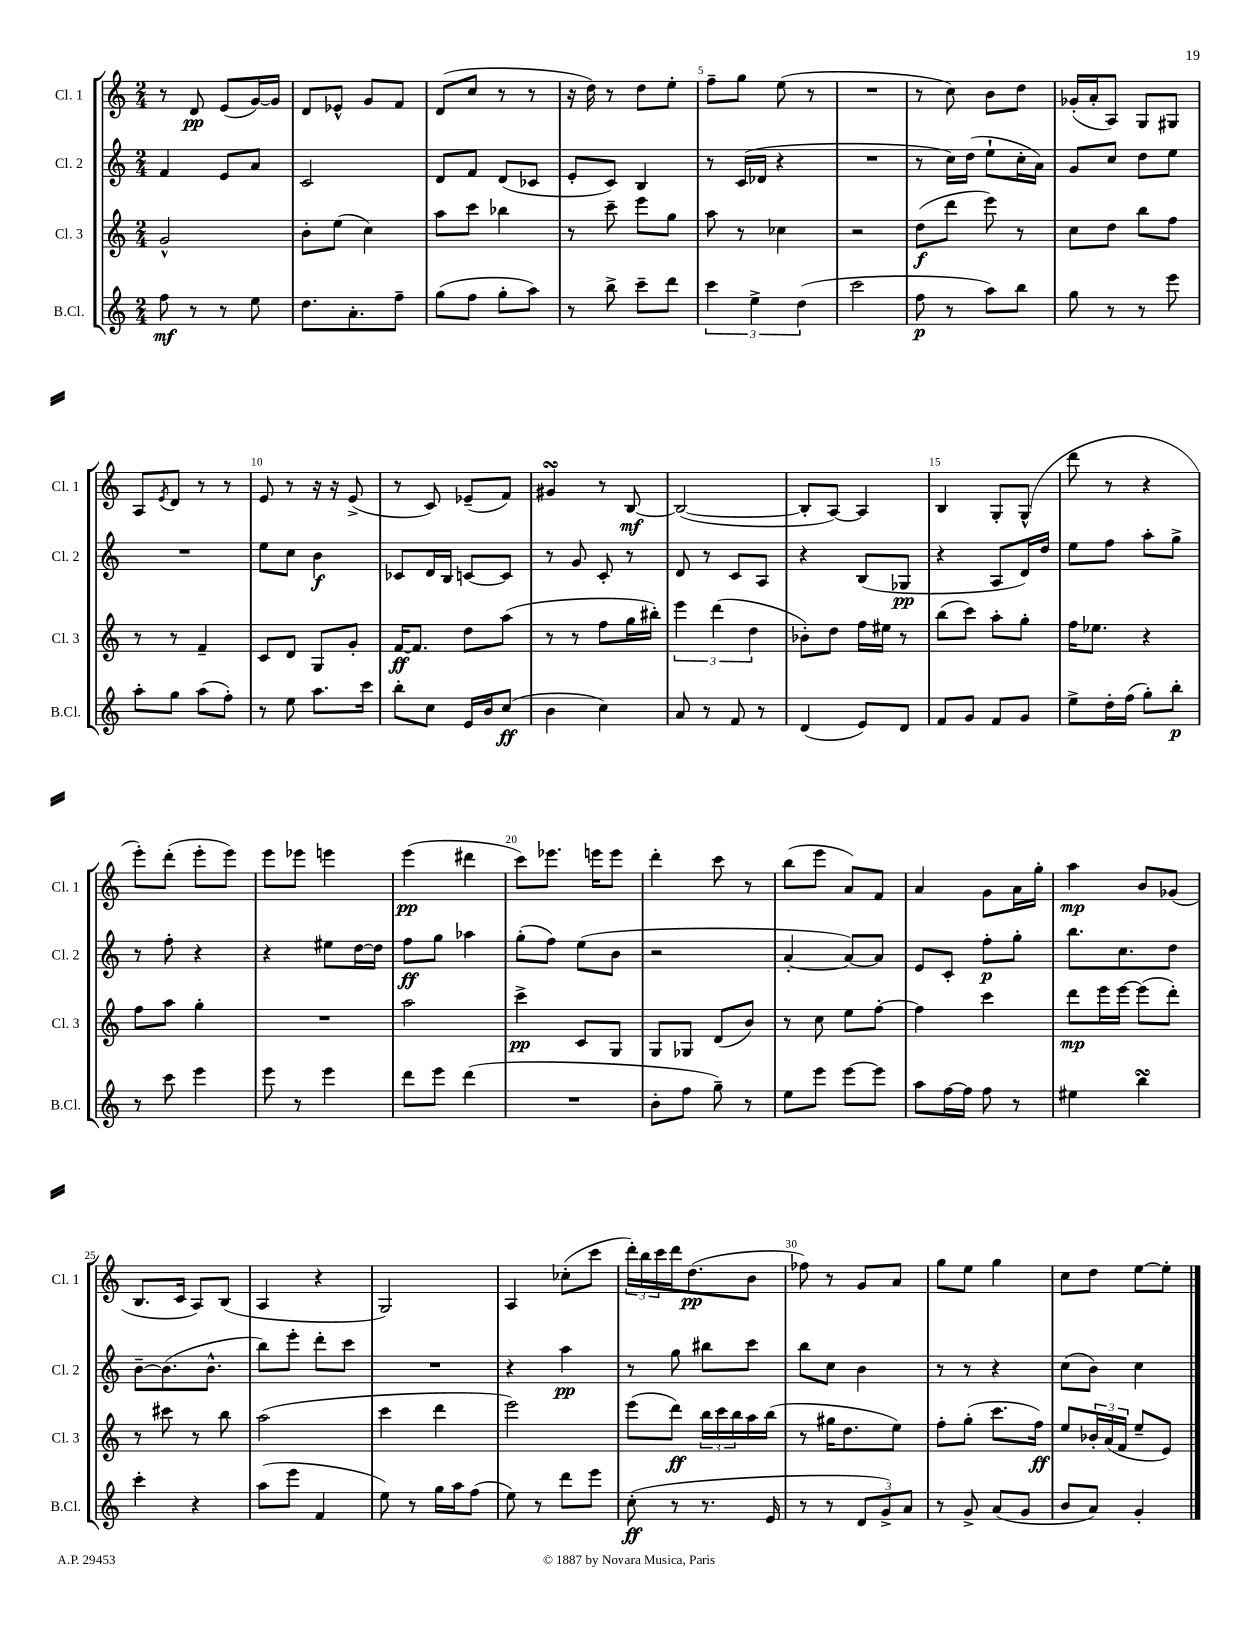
<<
\new StaffGroup <<
\new Staff = "s0" \with { instrumentName = "Cl. 1" shortInstrumentName = "Cl. 1" } {
    \clef treble \key c \major \numericTimeSignature \time 2/4
    r8 d'8\pp e'8( g'16~) g'16 |
    d'8 ees'8-^ g'8 f'8 |
    d'8( c''8 r8 r8 |
    r16 d''16) r8 d''8 e''8-. |
    f''8-- g''8 e''8( r8 |
    R2 |
    r8 c''8) b'8 d''8 |
    ges'16-.( a'16-. a8) g8 gis8 |
    a8 \acciaccatura { e'8 } d'8 r8 r8 |
    e'8 r8 r16 r16 e'8->( |
    r8 c'8) ees'8--( f'8) |
    gis'4\turn r8 b8~\mf |
    b2~( |
    b8-. a8~) a4 |
    b4 g8-. g8-^( |
    d'''8 r8 r4 |
    e'''8-.) d'''8-.( e'''8-. e'''8) |
    e'''8 ees'''8 e'''4 |
    e'''4\pp( dis'''4 |
    c'''8) ees'''8. e'''16 e'''8 |
    d'''4-. c'''8 r8 |
    b''8( e'''8 a'8) f'8 |
    a'4 g'8 a'16 g''16-. |
    a''4\mp b'8 ges'8( |
    b8. c'16 a8) b8( |
    a4 r4 |
    g2) |
    a4 ces''8-.( c'''8 |
    \tuplet 3/2 { d'''16-.) b''16 c'''16 } d'''16 d''8.\pp( b'8 |
    fes''8) r8 g'8 a'8 |
    g''8 e''8 g''4 |
    c''8 d''8 e''8~ e''8-. \bar "|." |
}
\new Staff = "s1" \with { instrumentName = "Cl. 2" shortInstrumentName = "Cl. 2" } {
    \clef treble \key c \major \numericTimeSignature \time 2/4
    f'4 e'8 a'8 |
    c'2 |
    d'8 f'8 d'8( ces'8 |
    e'8-. c'8) b4 |
    r8 c'16( des'16 r4 |
    R2 |
    r8 c''16) d''16( e''8-! c''16-. a'16) |
    g'8 c''8 d''8 e''8 |
    R2 |
    e''8 c''8 b'4\f |
    ces'8 d'16 b16 c'8~ c'8 |
    r8 g'8 c'8-. r8 |
    d'8 r8 c'8 a8 |
    r4 b8( ges8\pp |
    r4 a8 d'16) d''16 |
    e''8 f''8 a''8-. g''8-> |
    r8 f''8-. r4 |
    r4 eis''8 d''16~ d''16 |
    f''8\ff g''8 aes''4 |
    g''8-.( f''8) e''8( b'8 |
    r2 |
    a'4~-. a'8~) a'8 |
    e'8 c'8-. f''8-.\p g''8-. |
    b''8. c''8. d''8 |
    b'8~-- b'8.( b'8.-^ |
    b''8) e'''8-. d'''8-. c'''8 |
    R2 |
    r4 a''4\pp |
    r8 g''8 bis''8 c'''8 |
    b''8 c''8 b'4 |
    r8 r8 r4 |
    c''8( b'8) c''4 \bar "|." |
}
\new Staff = "s2" \with { instrumentName = "Cl. 3" shortInstrumentName = "Cl. 3" } {
    \clef treble \key c \major \numericTimeSignature \time 2/4
    g'2-^ |
    b'8-. e''8( c''4) |
    a''8 c'''8 bes''4 |
    r8 c'''8-- e'''8 g''8 |
    a''8 r8 ces''4 |
    r2 |
    d''8\f( d'''8 e'''8) r8 |
    c''8 d''8 b''8 f''8 |
    r8 r8 f'4-- |
    c'8 d'8 g8 g'8-. |
    f'16~\ff f'8. d''8 a''8( |
    r8 r8 f''8 g''16 bis''16-.) |
    \tuplet 3/2 { e'''4 d'''4( d''4 } |
    bes'8-.) d''8 f''16 eis''16 r8 |
    b''8( c'''8) a''8-. g''8-. |
    f''16 ees''8. r4 |
    f''8 a''8 g''4-. |
    R2 |
    a''2 |
    c'''4->\pp c'8 g8 |
    g8 ges8 d'8( b'8) |
    r8 c''8 e''8 f''8~-. |
    f''4 c'''4 |
    d'''8\mp e'''16 e'''16~ e'''8( d'''8-.) |
    r8 cis'''8 r8 b''8 |
    a''2( |
    c'''4 d'''4 |
    e'''2) |
    e'''8( d'''8\ff) \tuplet 3/2 { b''16 c'''16 b''16 } a''16 b''16( |
    r8 gis''16 d''8. e''8) |
    f''8-. g''8-.( c'''8. f''16\ff) |
    e''8 \tuplet 3/2 { bes'16-. a'16( f'16 } e''8-- e'8) \bar "|." |
}
\new Staff = "s3" \with { instrumentName = "B.Cl." shortInstrumentName = "B.Cl." } {
    \clef treble \key c \major \numericTimeSignature \time 2/4
    f''8\mf r8 r8 e''8 |
    d''8. a'8.-. f''8-- |
    g''8( f''8 g''8-. a''8) |
    r8 b''8-> c'''8-- d'''8 |
    \tuplet 3/2 { c'''4 e''4-> d''4( } |
    c'''2 |
    f''8\p r8 a''8) b''8 |
    g''8 r8 r8 e'''8 |
    a''8-. g''8 a''8( f''8-.) |
    r8 e''8 a''8. c'''16 |
    b''8-. c''8 e'16 b'16 c''8\ff( |
    b'4 c''4) |
    a'8 r8 f'8 r8 |
    d'4( e'8) d'8 |
    f'8 g'8 f'8 g'8 |
    e''8-> d''16-. f''16( g''8-.) b''8-.\p |
    r8 c'''8 e'''4 |
    e'''8 r8 e'''4 |
    d'''8 e'''8 d'''4( |
    R2 |
    b'8-. f''8 g''8--) r8 |
    e''8 e'''8 e'''8~ e'''8 |
    a''8 f''16~ f''16 f''8 r8 |
    eis''4 b''4\turn |
    c'''4-. r4 |
    a''8( e'''8 f'4 |
    e''8) r8 g''16 a''16 f''8( |
    e''8) r8 d'''8 e'''8 |
    c''8-.\ff( r8 r8. e'16 |
    r8 r8 \tuplet 3/2 { d'8 g'8->) a'8 } |
    r8 g'8-> a'8( g'8 |
    b'8 a'8) g'4-. \bar "|." |
}
>>
>>
\layout { \context { \Score \override BarNumber.break-visibility = ##(#f #t #t) barNumberVisibility = #(every-nth-bar-number-visible 5) } }
